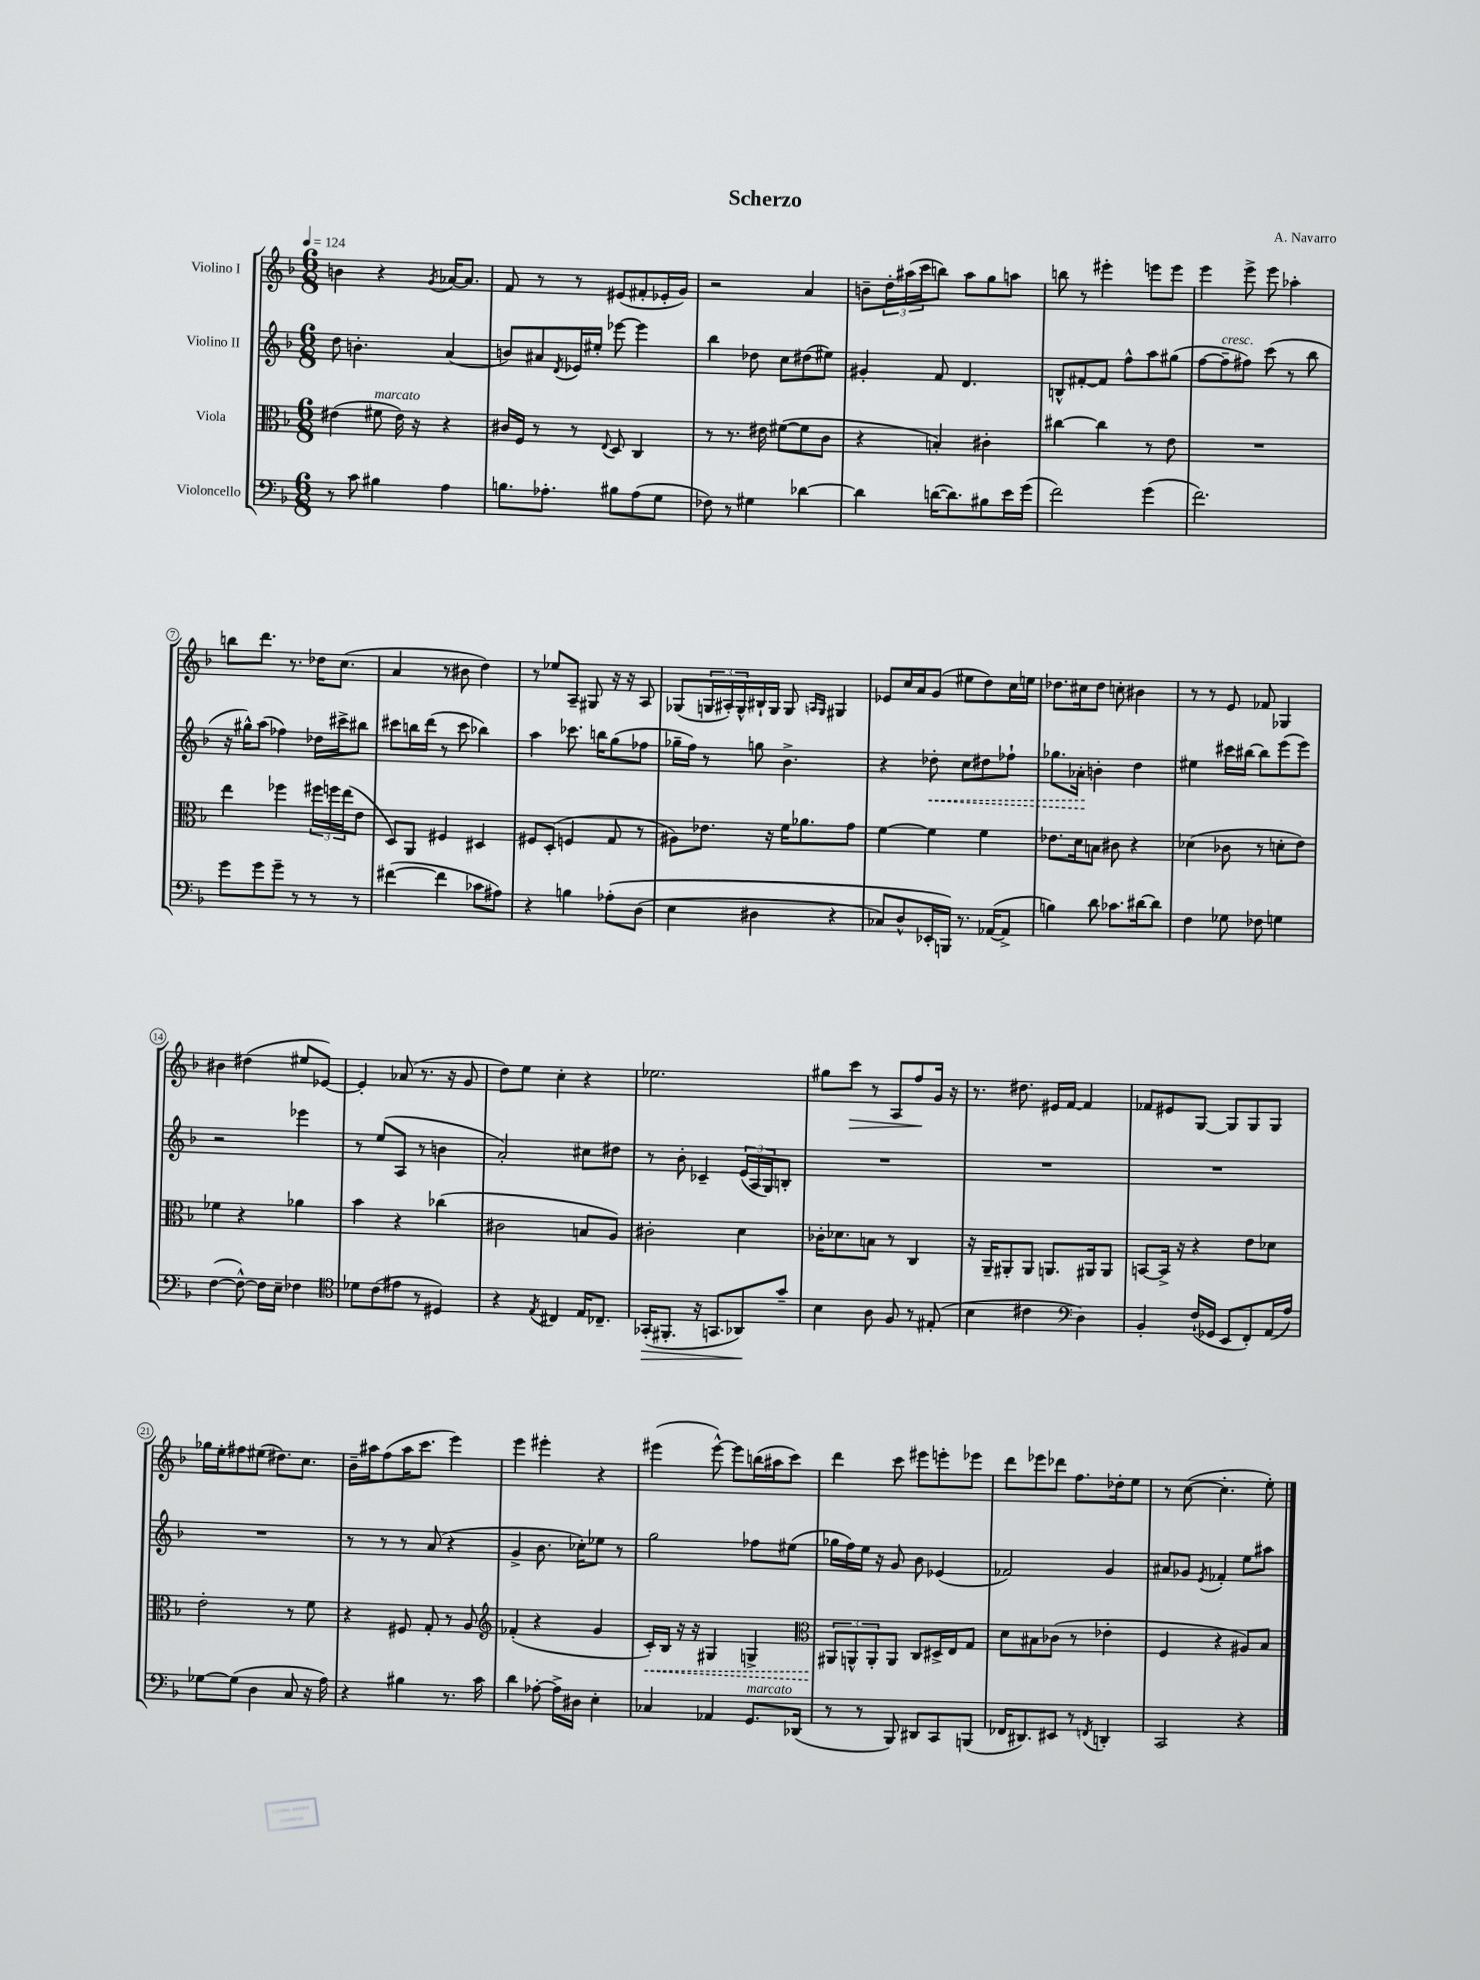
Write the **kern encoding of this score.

**kern	**dynam	**kern	**dynam	**kern	**dynam	**kern	**dynam
*part4	*part4	*part3	*part3	*part2	*part2	*part1	*part1
*staff4	*staff4	*staff3	*staff3	*staff2	*staff2	*staff1	*staff1
*I"Violoncello	*	*I"Viola	*	*I"Violino II	*	*I"Violino I	*
*clefF4	*	*clefC3	*	*clefG2	*	*clefG2	*
*k[b-]	*	*k[b-]	*	*k[b-]	*	*k[b-]	*
*M6/8	*	*M6/8	*	*M6/8	*	*M6/8	*
*MM124	*	*MM124	*	*MM124	*	*MM124	*
=1	=1	=1	=1	=1	=1	=1	=1
8r	.	(4e#X\	.	8dd\	.	4bn\	.
8c\	.	.	.	4.bn'\	.	.	.
!	!	!LO:TX:a:i:t=marcato	!	!	!	!	!
4B#X\	.	8f#X\	.	.	.	4r	.
.	.	16e#\)	.	.	.	.	.
.	.	16r	.	.	.	.	.
.	.	.	.	.	.	8qg/	.
4A\	.	4r	.	(4a/	.	[16a-X/KL	.
.	.	.	.	.	.	8.a-/J]	.
=2	=2	=2	=2	=2	=2	=2	=2
8.Bn\L	.	16c#X/LL	.	8bn/L)	.	8f/	.
.	.	16F/JJ	.	.	.	.	.
.	.	8r	.	8a#X/	.	8r	.
8.A-X'\J	.	.	.	.	.	.	.
.	.	.	.	8qd/	.	.	.
.	.	8r	.	16e-X/L	.	8r	.
.	.	.	.	16ee#X'/JJ	.	.	.
.	.	8qqE/	.	.	.	.	.
8B#X\L	.	8D/	.	[8eee-X\	.	(8e#X/L	.
(8A-\	.	4C/	.	4eee-\]	.	8f#X'/	.
8G\J	.	.	.	.	.	16e-X'/L	.
.	.	.	.	.	.	16g/JJ)	.
=3	=3	=3	=3	=3	=3	=3	=3
8F-X\)	.	8r	.	4bb-\	.	2r	.
8r	.	8.r	.	.	.	.	.
4G#X\	.	.	.	8dd-X\	.	.	.
.	.	16e#X\	.	.	.	.	.
.	.	([8f#X\L	.	8cc\L	.	.	.
[4d-X\	.	8f#\]	.	(8dd#X\	.	4a/	.
.	.	8c\J	.	8ee#X\J)	.	.	.
=4	=4	=4	=4	=4	=4	=4	=4
4d-\]	.	4r	.	4g#X'/	.	8bn~\L	.
.	.	.	.	.	.	24dd'\L	.
.	.	.	.	.	.	(24aa#X\	.
.	.	.	.	.	.	24ccc\J	.
([16dn\KL	.	4Bn'/)	.	8f/	.	8bbn\J)	.
8.d\])	.	.	.	.	.	.	.
.	.	.	.	4.d/	.	8aa#\L	.
8B#X\	.	4c#X'\	.	.	.	8gg\	.
16e\L	.	.	.	.	.	8aan\J	.
(16g\JJ	.	.	.	.	.	.	.
=5	=5	=5	=5	=5	=5	=5	=5
2f\)	.	[4cc#X\	.	8Bn^^/L	.	8bbn\	.
.	.	.	.	[8f#X'/	.	8r	.
.	.	4cc#\]	.	8f#/J]	.	4eee#X'\	.
.	.	.	.	8ff^^\L	.	.	.
(4g\	.	8r	.	8aa\	.	8eeen\L	.
.	.	8e\	.	(8gg#X\J	.	8eee\J	.
=6	=6	=6	=6	=6	=6	=6	=6
2.f\)	.	2.r	.	[8ff\L	.	4eee\	.
!	!	!	!	!LO:TX:a:i:t=cresc.	!	!	!
.	.	.	.	8ff~\]	.	.	.
.	.	.	.	8ff#X\J)	.	8eee^\	.
.	.	.	.	(8ccc\	.	8eee\	.
.	.	.	.	8r	.	4aa-X'\	.
.	.	.	.	8bb-\	.	.	.
!!LO:LB:g=z
=7	=7	=7	=7	=7	=7	=7	=7
8g\L	.	4ee\	.	16r	.	8bbn\L	.
.	.	.	.	16gg#X^^\KL)	.	.	.
8g\	.	.	.	(8aa\J	.	8.ddd\J	.
8g~\J	.	4ff-X\	.	4ff-X\)	.	.	.
.	.	.	.	.	.	8.r	.
8r	.	.	.	.	.	.	.
8r	.	24ff#X\LL	.	16dd-X\LL	.	16dd-X\KL	.
.	.	24ffn\	.	.	.	.	.
.	.	.	.	16ccc#X^\J	.	(8.cc\J	.
.	.	(24ee\J	.	.	.	.	.
8r	.	8e\J	.	8bb#X\J	.	.	.
=8	=8	=8	=8	=8	=8	=8	=8
([4f#X\	.	8D/L)	.	8ccc#X\L	.	4a/	.
.	.	8AA/J	.	16bbn\L	.	.	.
.	.	.	.	(16ddd\JJ	.	.	.
4f#\]	.	4F#X/	.	8r	.	8r	.
.	.	.	.	8ccc#\	.	8b#X\	.
8c-X\L	.	4D#X/	.	4bb-X\)	.	4dd\)	.
8A#X\J)	.	.	.	.	.	.	.
=9	=9	=9	=9	=9	=9	=9	=9
4r	.	8F#X/L	.	4aa\	.	8r	.
.	.	(8D'/J	.	.	.	8ee-X/L	.
4Bn\	.	4Fn/	.	8.ccc-X\	.	8A~/J	.
.	.	.	.	.	.	8G#X/	.
.	.	.	.	16bbn\KL	.	.	.
(8A-X'\L	.	8G/	.	(8gg\	.	16r	.
.	.	.	.	.	.	16r	.
(8D\J	.	8r	.	8ff-X\J	.	8A/	.
=10	=10	=10	=10	=10	=10	=10	=10
4E\	.	8A#X\L)	.	16gg-X~\LL	.	(8G-X/L	.
.	.	.	.	16ff\JJ)	.	.	.
.	.	8.e-X\J	.	8r	.	24Gn/L	.
.	.	.	.	.	.	24A#X'/)	.
.	.	.	.	.	.	24G^^/	.
4D#X\	.	.	.	8ggn\	.	16B#X`/	.
.	.	16r	.	.	.	16G/JJ	.
.	.	16f\KL	.	4.b-^\	.	8G/	.
.	.	8.a-X\	.	.	.	.	.
.	.	.	.	.	.	16qqAn/LL	.
.	.	.	.	.	.	16qqG/JJ	.
4r	.	.	.	.	.	4G#X/	.
.	.	8g\J	.	.	.	.	.
=11	=11	=11	=11	=11	=11	=11	=11
8C-X/L)	.	[4f\	.	4r	.	8e-X/L	.
8D^^/	.	.	.	.	.	16cc/L	.
.	.	.	.	.	.	16a/J	.
!	!	!	!	!	!LO:HP:b	!	!
16EE-X'/L	.	4f\]	.	8dd-X'\	<	(8g/J	.
16BBBn/JJ)	.	.	.	.	.	.	.
8.r	.	.	.	8cc\L	.	8ee#X\L	.
.	.	4f\	.	8dd#X\	.	8dd\)	.
([16AA-X/KL	.	.	.	.	.	.	.
8AA-^/J]	.	.	.	8ff-X`\J	.	16cc\L	.
.	.	.	.	.	.	16een\JJ	.
=12	=12	=12	=12	=12	=12	=12	=12
4Bn\)	.	8.e-X\L	.	8.gg-X\L	.	8.dd-X\L	.
.	.	16d\k	.	16a-X'\Jk	.	16cc#X\k	.
8d\	.	8Bn\J	.	4bn'\	[	8dd-\J	.
8.c-X\L	.	8c#X\	.	.	.	8ccn'\	.
.	.	4r	.	4dd\	.	4b#X\	.
[16d#X\k	.	.	.	.	.	.	.
8d#\J]	.	.	.	.	.	.	.
=13	=13	=13	=13	=13	=13	=13	=13
4F\	.	(4d-X\	.	4ee#X\	.	8r	.
.	.	.	.	.	.	8r	.
8G-X\	.	8c-X\	.	16ccc#X\LL	.	8e/	.
.	.	.	.	[16bb#X\JJ	.	.	.
8F-X\	.	8r	.	8bb#\L]	.	8f-X/	.
4Gn\	.	8dn'\L	.	(8eee\	.	4G-X/	.
.	.	8e\J)	.	8eee\J)	.	.	.
!!LO:LB:g=z
=14	=14	=14	=14	=14	=14	=14	=14
([4F\	.	4f-X\	.	2r	.	4b#X\	.
8F^^\_)	.	4r	.	.	.	(4dd#X\	.
16F\LL]	.	.	.	.	.	.	.
16E~\JJ	.	.	.	.	.	.	.
4F-X\	.	4a-X\	.	4eee-X\	.	8ee#X/L	.
.	.	.	.	.	.	[8e-X/J)	.
=15	=15	=15	=15	=15	=15	=15	=15
*clefC4	*	*	*	*	*	*	*
8d-X\L	.	4b-\	.	8r	.	4e-'/]	.
(8c\	.	.	.	(8ee/L	.	.	.
8e#X\J	.	4r	.	8A/J	.	(8a-X/	.
8r	.	.	.	8r	.	8.r	.
4D#X/)	.	(4cc-X\	.	4bn\	.	.	.
.	.	.	.	.	.	16r	.
.	.	.	.	.	.	8g/	.
=16	=16	=16	=16	=16	=16	=16	=16
4r	.	2c#X\	.	2a'/)	.	8dd\L)	.
.	.	.	.	.	.	8ee\J	.
8qE/	.	.	.	.	.	.	.
4C#X/	.	.	.	.	.	4cc'\	.
16E/KL	.	8Bn/L	.	8cc#X\L	.	4r	.
8.C-X~/J	.	.	.	.	.	.	.
.	.	8A/J)	.	8dd#X\J	.	.	.
=17	=17	=17	=17	=17	=17	=17	=17
!	!LO:HP:b	!	!	!	!	!	!
(16GG-X'/KL	>	2c#X'\	.	8r	.	2.ee-X\	.
8.FF#X'/J	.	.	.	.	.	.	.
.	.	.	.	8b-'\	.	.	.
16r	.	.	.	4c-X~/	.	.	.
8.GGn/L	.	.	.	.	.	.	.
8AA-X/)	.	4d\	.	(24e/LL	.	.	.
.	.	.	.	24A/	.	.	.
.	.	.	.	24G/J)	.	.	.
8g~/J	]	.	.	8Bn'/J	.	.	.
=18	=18	=18	=18	=18	=18	=18	=18
4B-\	.	16c-X'\KL	.	2.r	.	8gg#X\L	.
.	.	8.d-X\	.	.	.	.	.
!	!	!	!	!	!	!	!LO:HP:b
.	.	.	.	.	.	8ccc\J	>
8A\	.	8Bn\J	.	.	.	8r	.
8F/	.	8r	.	.	.	8A/L	.
8r	.	4C/	.	.	.	8ff/	.
(8E#X'/	.	.	.	.	.	16g/Jk	]
.	.	.	.	.	.	16r	.
=19	=19	=19	=19	=19	=19	=19	=19
4B-\	.	16r	.	2.r	.	8.r	.
.	.	16AA~/KL	.	.	.	.	.
.	.	8AA#X'/	.	.	.	.	.
.	.	.	.	.	.	8.dd#X\	.
4c#X\	.	8AA#/J	.	.	.	.	.
.	.	8.AAn/L	.	.	.	16e#X/LL	.
.	.	.	.	.	.	[16f/JJ	.
*clefF4	*	*	*	*	*	*	*
4D\)	.	.	.	.	.	4f/]	.
.	.	16AA#X/k	.	.	.	.	.
.	.	8AA#/J	.	.	.	.	.
=20	=20	=20	=20	=20	=20	=20	=20
4BB-'/	.	[8BBn/L	.	2.r	.	8f-X/L	.
.	.	16BB^/Jk]	.	.	.	8e#X/	.
.	.	16r	.	.	.	.	.
(16F`/LL	.	4r	.	.	.	[8G/J	.
16GG-X/JJ	.	.	.	.	.	.	.
8EE/L	.	.	.	.	.	8G/L]	.
8FF'/)	.	8e\L	.	.	.	8G/	.
(16AA/L	.	8d-X\J	.	.	.	8G/J	.
16A/JJ)	.	.	.	.	.	.	.
!!LO:LB:g=z
=21	=21	=21	=21	=21	=21	=21	=21
[8G-X\L	.	2e'\	.	2.r	.	16gg-X\LL	.
.	.	.	.	.	.	16ee'\J	.
(8G-\J]	.	.	.	.	.	8ff#X\	.
4D\	.	.	.	.	.	(8ee#X\J	.
.	.	.	.	.	.	8.dd#X\L)	.
8C/	.	8r	.	.	.	.	.
.	.	.	.	.	.	8.cc\J	.
16r	.	8f\	.	.	.	.	.
16A\)	.	.	.	.	.	.	.
=22	=22	=22	=22	=22	=22	=22	=22
4r	.	4r	.	8r	.	16b-~\LL	.
.	.	.	.	.	.	16aa#X\J	.
.	.	.	.	8r	.	(8ff\	.
4B#X\	.	8F#X/	.	8r	.	16aa#\K	.
.	.	.	.	.	.	8.ccc\J	.
.	.	8G'/	.	(8a/	.	.	.
8.r	.	8r	.	4r	.	4eee\)	.
.	.	8A/	.	.	.	.	.
16c\	.	.	.	.	.	.	.
=23	=23	=23	=23	=23	=23	=23	=23
*	*	*clefG2	*	*	*	*	*
4d\	.	(4f-X'/	.	4g^/	.	4eee\	.
[8A-X'\	.	4r	.	8.b-\	.	4eee#X'\	.
16A-^\LL]	.	.	.	.	.	.	.
16D#X\JJ	.	.	.	16cc-X'\KL)	.	.	.
4E'\	.	4g/	.	8ee-X\J	.	4r	.
.	.	.	.	8r	.	.	.
=24	=24	=24	=24	=24	=24	=24	=24
!	!	!	!LO:HP:b	!	!	!	!
4C-X/	.	16c'/LL)	<	2gg\	.	(4eee#X\	.
.	.	16B-/JJ	.	.	.	.	.
.	.	16r	.	.	.	.	.
.	.	16r	.	.	.	.	.
4AA-X/	.	4G#X/	.	.	.	[8eee#^^\)	.
.	.	.	.	.	.	8eee#\L]	.
!LO:TX:a:i:t=marcato	!	!	!	!	!	!	!
8.GG/L	.	4Gn^/	.	8ff-X\L	.	(16bbn\L	.
.	.	.	.	.	.	16aa#X\J	.
.	.	.	.	(8ee#X\J	.	8ccc\J)	.
(16DD-X/Jk	.	.	.	.	.	.	.
=25	=25	=25	=25	=25	=25	=25	=25
*	*	*clefC3	*	*	*	*	*
8r	.	12AA#X/L	.	16gg-X\LL	.	4ddd\	.
.	.	.	.	16ff\)	.	.	.
.	.	12AAn^^/	[	.	.	.	.
8r	.	.	.	16ee\JJ	.	.	.
.	.	12AA'/	.	.	.	.	.
.	.	.	.	16r	.	.	.
8BBB-/)	.	8AA/J	.	8g/	.	8ccc\	.
8DD#X/L	.	8C/L	.	8b-\	.	8eee#X\L	.
8CC/	.	16D#X^/L	.	(4e-X/	.	8eeen'\	.
.	.	16E/J	.	.	.	.	.
(8BBBn/J	.	8G/J	.	.	.	8eee-X\J	.
=26	=26	=26	=26	=26	=26	=26	=26
16FF-X/KL	.	8d\L	.	2f-X/)	.	8ddd\L	.
8.DD#X/)	.	.	.	.	.	.	.
.	.	8B#X\	.	.	.	8eee-X\	.
8EE#X/J	.	(8c-X\J	.	.	.	8ddd-X\J	.
8r	.	8r	.	.	.	8.ff\L	.
8qFFn/	.	.	.	.	.	.	.
4DDn'/	.	4e-X'\	.	4g/	.	.	.
.	.	.	.	.	.	16dd-X'\k	.
.	.	.	.	.	.	8ee\J	.
=27	=27	=27	=27	=27	=27	=27	=27
2CC/	.	4F/	.	8a#X/L	.	8r	.
.	.	.	.	8g-X/J	.	([8cc\	.
.	.	.	.	8qe/	.	.	.
.	.	4r	.	4f-X'/	.	4.cc'\]	.
4r	.	8A#X/L)	.	8ee\L	.	.	.
.	.	8B-/J	.	8aa#X\J	.	8ee'\)	.
==	==	==	==	==	==	==	==
*-	*-	*-	*-	*-	*-	*-	*-
